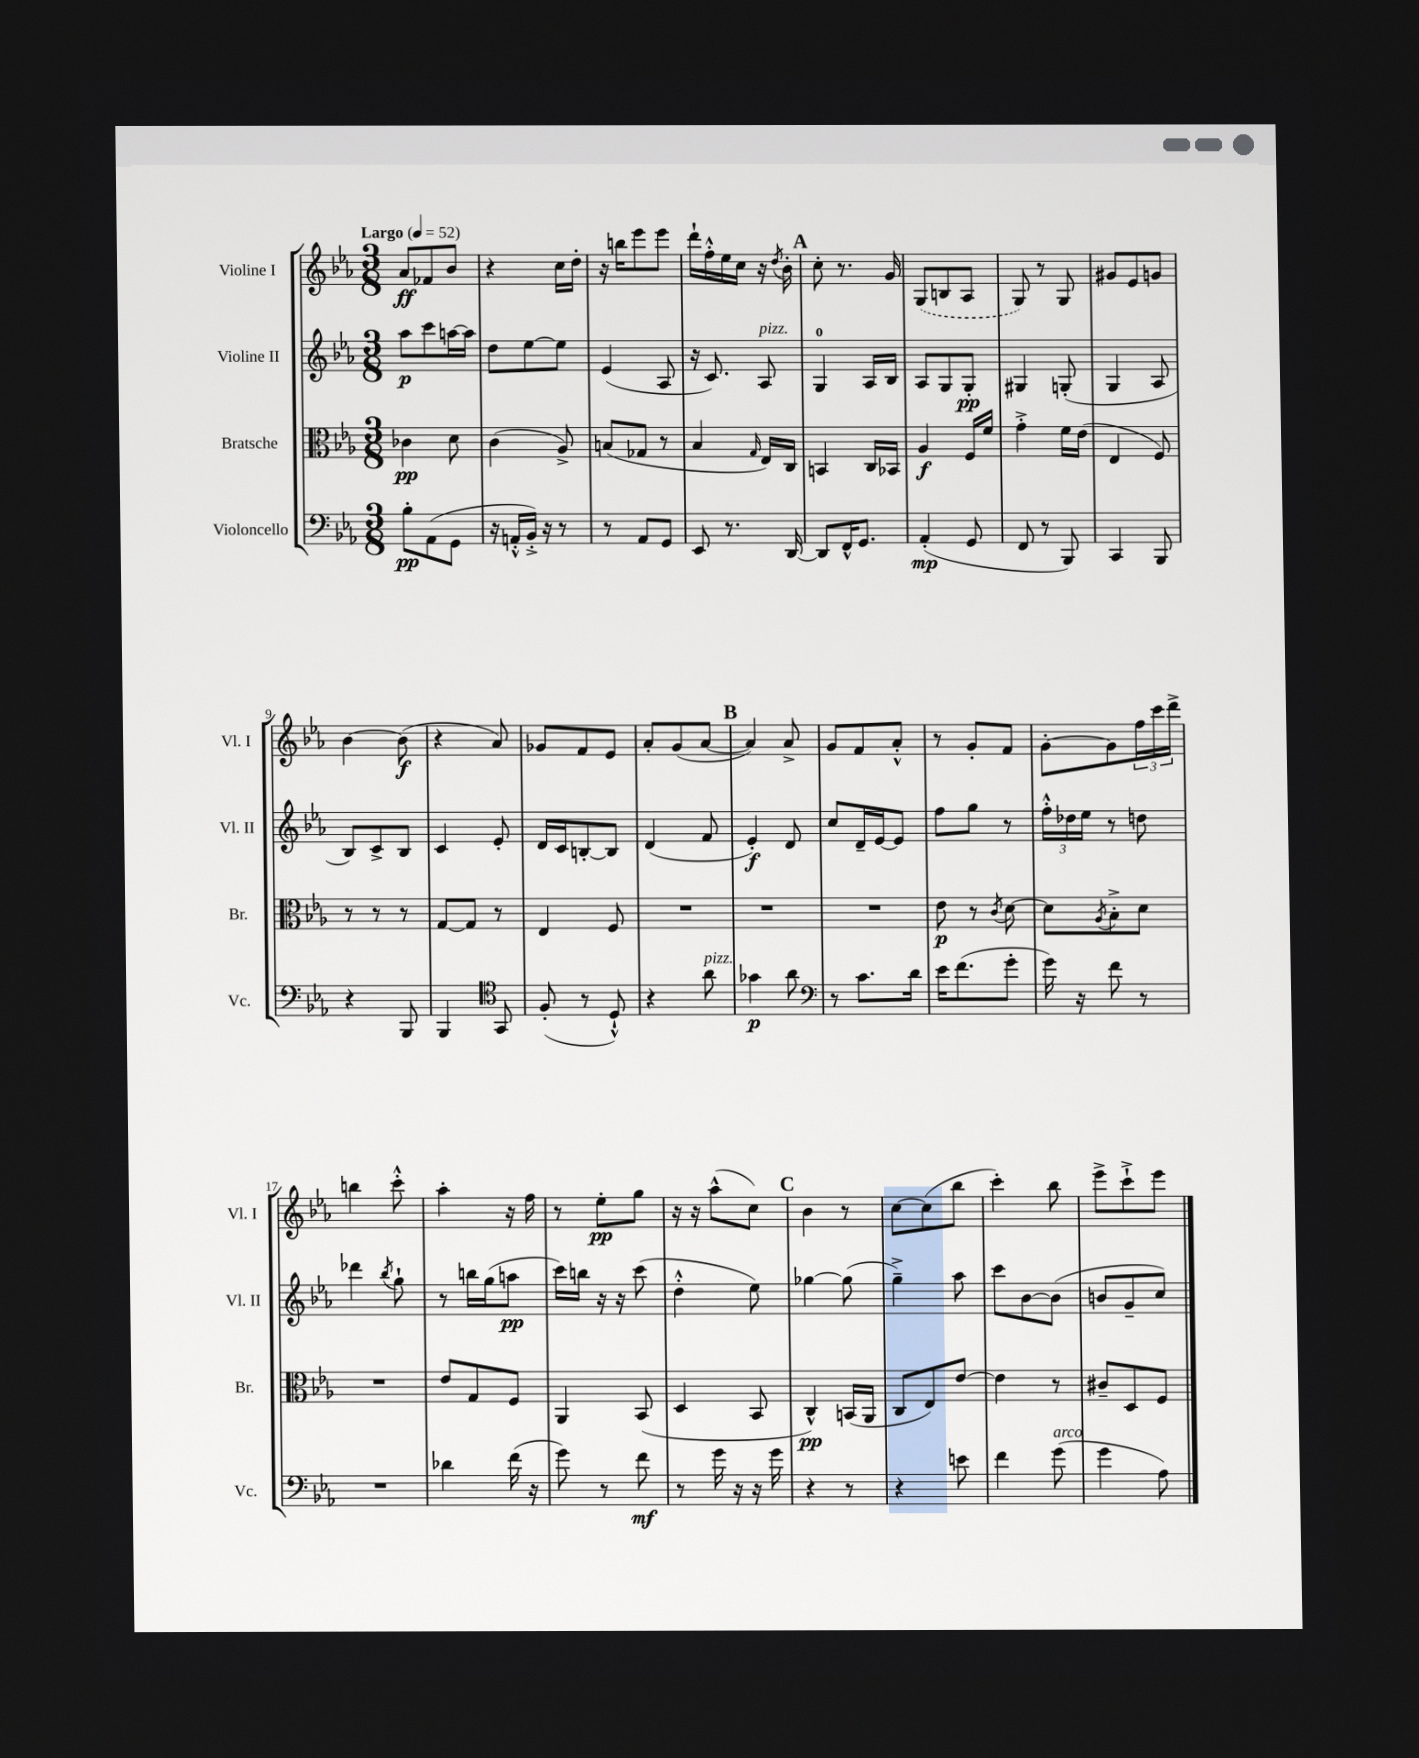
<<
\new StaffGroup <<
\new Staff = "s0" \with { instrumentName = "Violine I" shortInstrumentName = "Vl. I" } {
    \clef treble \key ees \major \numericTimeSignature \time 3/8 \tempo "Largo" 4 = 52
    aes'8\ff fes'8 bes'8 |
    r4 c''16 d''16-. |
    r16 b''16 ees'''8 ees'''8 |
    d'''16-! f''16-.-^ ees''16 c''16 r16 \acciaccatura { d''8 } bes'16-. |
    \mark \markup { \bold "A" } c''8-. r8. g'16 |
    \once \slurDashed g8( b8 aes8 |
    g8) r8 g8 |
    gis'8 ees'8 g'8 |
    bes'4~ bes'8\f( |
    r4 aes'8) |
    ges'8 f'8 ees'8 |
    aes'8-. g'8( aes'8~ |
    \mark \markup { \bold "B" } aes'4) aes'8-> |
    g'8 f'8 aes'8-.-^ |
    r8 g'8-. f'8 |
    g'8~-. g'8 \tuplet 3/2 { f''16 c'''16 d'''16-> } |
    b''4 c'''8-.-^ |
    aes''4-. r16 f''16 |
    r8 ees''8-.\pp g''8 |
    r16 r16 aes''8-^( c''8) |
    \mark \markup { \bold "C" } bes'4 r8 |
    c''8~ c''8( bes''8 |
    c'''4-.) bes''8 |
    ees'''8-> c'''8-!-> ees'''8 \bar "|." |
}
\new Staff = "s1" \with { instrumentName = "Violine II" shortInstrumentName = "Vl. II" } {
    \clef treble \key ees \major \numericTimeSignature \time 3/8
    aes''8\p c'''8 a''16~ a''16 |
    d''8 ees''8~ ees''8 |
    ees'4( aes8 |
    r16 c'8.) aes8^\markup { \italic "pizz." } |
    \mark \markup { \bold "A" } g4-0 aes16 bes16 |
    aes8 g8 g8-.\pp |
    gis4 g8-.( |
    g4 aes8 |
    bes8) c'8-> bes8 |
    c'4 ees'8-. |
    d'16 c'16 b8~-. b8 |
    d'4( f'8 |
    \mark \markup { \bold "B" } ees'4-.\f) d'8 |
    c''8 d'16-- ees'16~ ees'8 |
    f''8 g''8 r8 |
    \tuplet 3/2 { f''16-.-^ des''16 ees''16 } r8 d''8 |
    des'''4 \acciaccatura { bes''8 } g''8-! |
    r8 b''16 g''16( a''8\pp |
    c'''16) b''16 r16 r16 c'''8( |
    d''4-.-^ ees''8) |
    \mark \markup { \bold "C" } ges''4~ ges''8( |
    g''4--->) aes''8 |
    c'''8 bes'8~ bes'8( |
    b'8 g'8-- c''8) \bar "|." |
}
\new Staff = "s2" \with { instrumentName = "Bratsche" shortInstrumentName = "Br." } {
    \clef alto \key ees \major \numericTimeSignature \time 3/8
    ces'4\pp d'8 |
    c'4( aes8->) |
    b8( ges8 r8 |
    bes4 \grace { g16 } ees16) c16 |
    \mark \markup { \bold "A" } b,4 c16 bes,16 |
    aes4\f f16 f'16 |
    g'4-.-> f'16 ees'16( |
    ees4 f8) |
    r8 r8 r8 |
    g8~ g8 r8 |
    ees4 f8 |
    R4. |
    \mark \markup { \bold "B" } R4. |
    R4. |
    ees'8\p r8 \acciaccatura { c'8 } d'8~ |
    d'8 \acciaccatura { aes8 } bes8-.-> d'8 |
    R4. |
    ees'8 g8 f8 |
    aes,4 bes,8( |
    d4 bes,8 |
    \mark \markup { \bold "C" } c4-^\pp) b,16( aes,16 |
    c8 ees8) ees'8~ |
    ees'4 r8 |
    cis'8-- d8 f8 \bar "|." |
}
\new Staff = "s3" \with { instrumentName = "Violoncello" shortInstrumentName = "Vc." } {
    \clef bass \key ees \major \numericTimeSignature \time 3/8
    bes8-.\pp aes,8( g,8 |
    r16 a,16-.-^ bes,16-.->) r16 r8 |
    r8 aes,8 g,8 |
    ees,8 r8. d,16~ |
    \mark \markup { \bold "A" } d,8 f,16-^ g,8. |
    aes,4-.\mp( g,8 |
    f,8 r8 bes,,8) |
    c,4 bes,,8 |
    r4 bes,,8 |
    bes,,4 \clef tenor g,8 |
    f8-.( r8 d8-!-^) |
    r4 aes'8^\markup { \italic "pizz." } |
    \mark \markup { \bold "B" } ges'4\p aes'8 |
    \clef bass r8 c'8. d'16 |
    ees'16 f'8.( g'8-. |
    g'16) r16 f'8 r8 |
    R4. |
    des'4 f'16( r16 |
    g'8) r8 f'8\mf |
    r8 g'16 r16 r16 g'16 |
    \mark \markup { \bold "C" } r4 r8 |
    r4 e'8 |
    f'4 g'8^\markup { \italic "arco" }( |
    g'4 aes8) \bar "|." |
}
>>
>>
